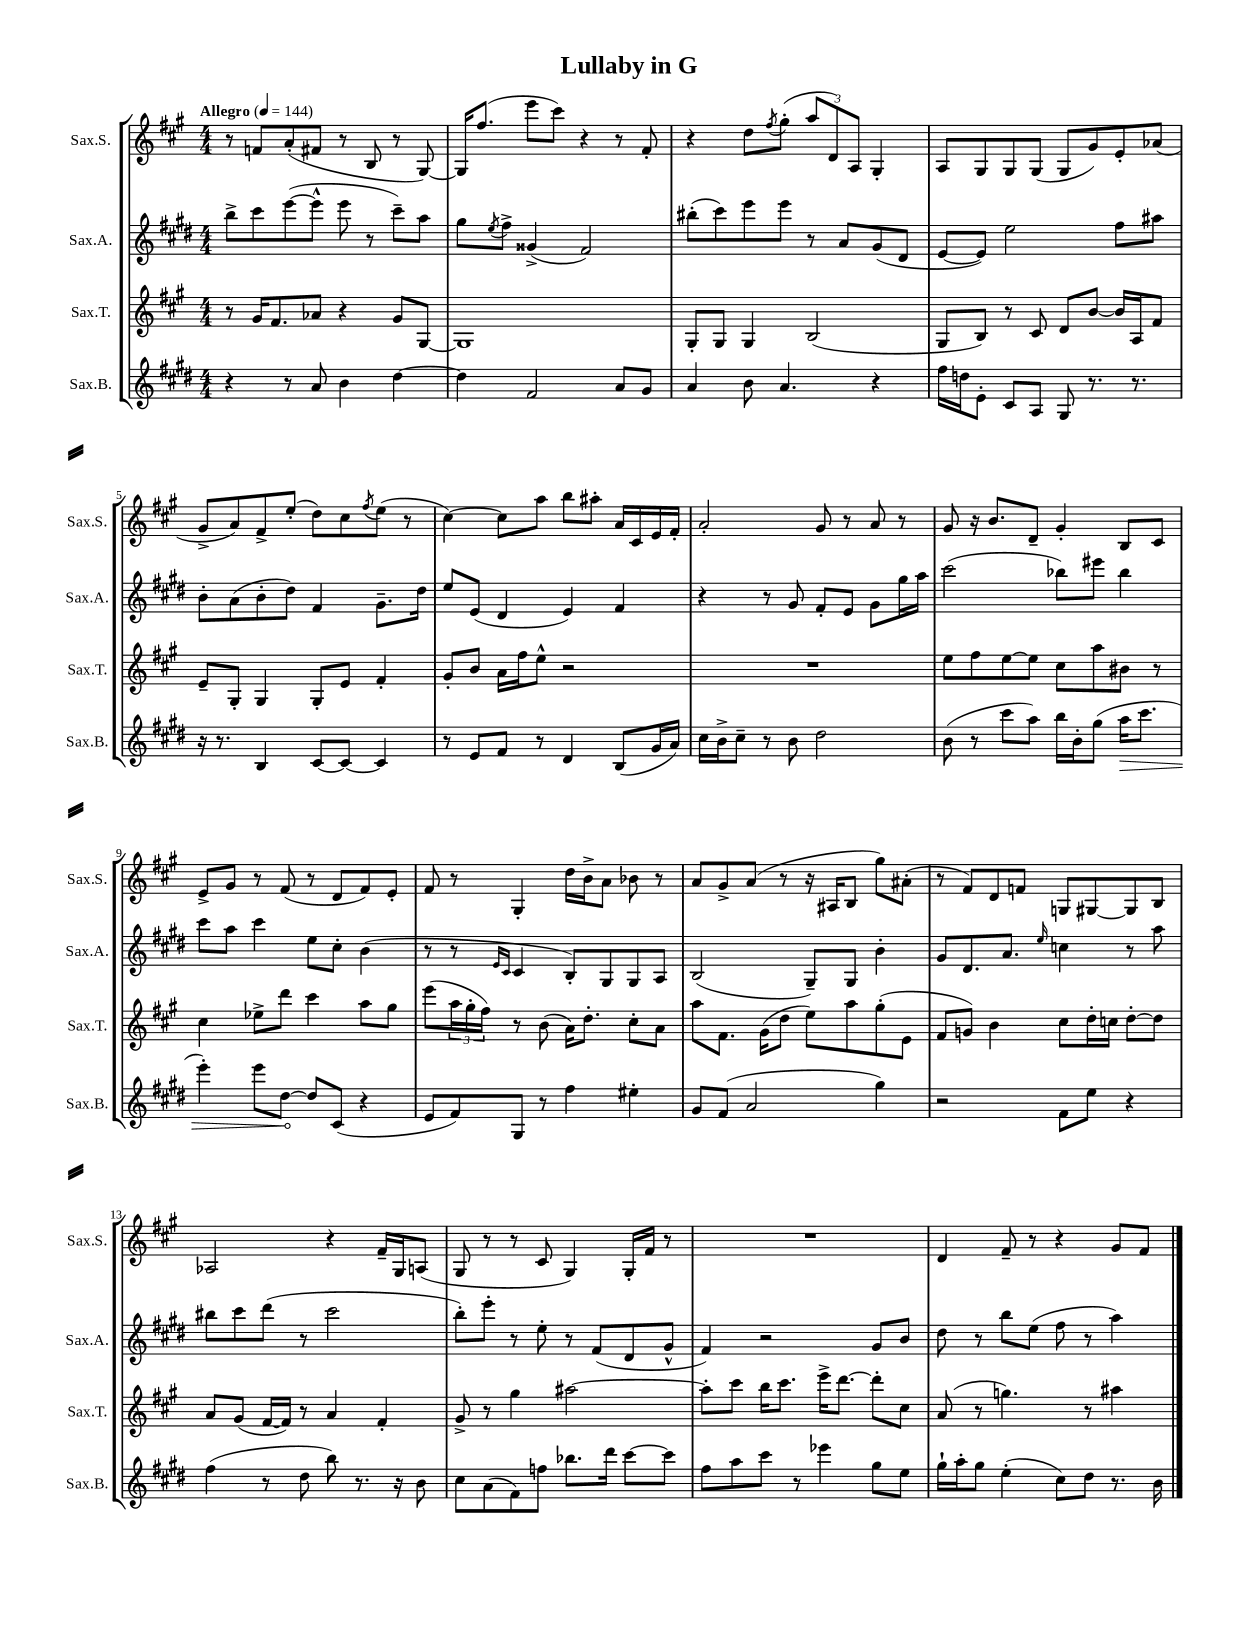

**kern	**dynam	**kern	**kern	**kern
*part4	*part4	*part3	*part2	*part1
*staff4	*staff4	*staff3	*staff2	*staff1
*I"Sax.B.	*	*I"Sax.T.	*I"Sax.A.	*I"Sax.S.
*I'Sax.B.	*	*I'Sax.T.	*I'Sax.A.	*I'Sax.S.
*clefG2	*	*clefG2	*clefG2	*clefG2
*k[f#c#g#d#]	*	*k[f#c#g#]	*k[f#c#g#d#]	*k[f#c#g#]
*M4/4	*	*M4/4	*M4/4	*M4/4
*MM144	*	*MM144	*MM144	*MM144
=1	=1	=1	=1	=1
!	!	!	!	!LO:TX:a:B:t=Allegro
4r	.	8r	8bb^\L	8r
.	.	16g#/KL	8ccc#\	8fn/L
.	.	8.f#/	.	.
8r	.	.	([8eee\	(8a'/
8a/	.	8a-X/J	8eee^^\J]	8f#X/J
4b\	.	4r	8eee\	8r
.	.	.	8r	8B/
[4dd#\	.	8g#/L	8ccc#~\L)	8r
.	.	[8G#/J	8aa\J	[8G#/)
=2	=2	=2	=2	=2
4dd#\]	.	1G#]	8gg#\L	16G#/KL]
.	.	.	.	(8.ff#/J
.	.	.	8qee/	.
.	.	.	8ff#^\J	.
2f#/	.	.	(4g##X^/	8eee\L
.	.	.	.	8ccc#\J)
.	.	.	2f#/)	4r
8a/L	.	.	.	8r
8g#/J	.	.	.	8f#'/
=3	=3	=3	=3	=3
4a/	.	8G#'/L	(8bb#X'\L	4r
.	.	8G#/J	8ccc#\)	.
8b\	.	4G#/	8eee\	8dd\L
.	.	.	.	8qff#/
4.a/	.	.	8eee\J	(8gg#'\J
.	.	(2B/	8r	12aa/L
.	.	.	.	12d/)
.	.	.	8a/L	.
.	.	.	.	12A/J
4r	.	.	(8g#/	4G#'/
.	.	.	8d#/J	.
=4	=4	=4	=4	=4
16ff#\LL	.	8G#/L	[8e/L	8A/L
16ddn\J	.	.	.	.
8e'\J	.	8B/J)	8e/J])	8G#/
8c#/L	.	8r	2ee\	8G#/
8A/J	.	8c#/	.	(8G#/J
8G#/	.	8d/L	.	8G#/L
8.r	.	[8b/J	.	8g#/)
.	.	16b/LL]	8ff#\L	8e'/
8.r	.	16A/J	.	.
.	.	8f#/J	8aa#X\J	(8a-X/J
!!LO:LB:g=z
=5	=5	=5	=5	=5
16r	.	8e~/L	8b'\L	8g#^/L
8.r	.	.	.	.
.	.	8G#'/J	(8a\	8a/)
4B/	.	4G#/	8b'\	8f#^/
.	.	.	8dd#\J)	(8ee'/J
[8c#/L	.	8G#'/L	4f#/	8dd\L)
8c#/J_	.	8e/J	.	8cc#\
.	.	.	.	8qff#/
4c#/]	.	4f#'/	8.g#~\L	(8ee\J
.	.	.	.	8r
.	.	.	16dd#\Jk	.
=6	=6	=6	=6	=6
8r	.	8g#'/L	8ee/L	[4cc#\)
8e/L	.	8b/J	(8e/J	.
8f#/J	.	16a\LL	4d#/	8cc#\L]
.	.	16ff#\J	.	.
8r	.	8ee^^\J	.	8aa\J
4d#/	.	2r	4e/)	8bb\L
.	.	.	.	8aa#X'\J
(8B/L	.	.	4f#/	16a/LL
.	.	.	.	16c#/
16g#/L	.	.	.	16e/
16a/JJ)	.	.	.	16f#'/JJ
=7	=7	=7	=7	=7
16cc#\LL	.	1r	4r	2a'/
16b^\J	.	.	.	.
8cc#~\J	.	.	.	.
8r	.	.	8r	.
8b\	.	.	8g#/	.
2dd#\	.	.	8f#'/L	8g#/
.	.	.	8e/J	8r
.	.	.	8g#\L	8a/
.	.	.	16gg#\L	8r
.	.	.	16aa\JJ	.
=8	=8	=8	=8	=8
(8b\	.	8ee\L	(2ccc#\	8g#/
8r	.	8ff#\	.	16r
.	.	.	.	8.b/L
8ccc#\L	.	[8ee\	.	.
8aa\J)	.	8ee\J]	.	8d~/J
16bb\LL	.	8cc#\L	8bb-X\L)	4g#'/
16b'\J	.	.	.	.
(8gg#\J	.	8aa\	8eee#X\J	.
!	!LO:HP:b	!	!	!
16aa\KL	>	8b#X\J	4bb-\	8B/L
8.ccc#\J	.	.	.	.
.	.	8r	.	8c#/J
!!LO:LB:g=z
=9	=9	=9	=9	=9
4eee'\)	.	4cc#\	8ccc#\L	8e^/L
.	.	.	8aa\J	8g#/J
8eee\L	.	8ee-X^\L	4ccc#\	8r
[8dd#\J	.	8ddd\J	.	(8f#/
8dd#/L]	]	4ccc#\	8ee\L	8r
(8c#/J	.	.	8cc#'\J	8d/L
4r	.	8aa\L	(4b\	8f#/)
.	.	8gg#\J	.	8e'/J
=10	=10	=10	=10	=10
8e/L	.	(8eee\L	8r	8f#/
8f#/)	.	24aa\L	8r	8r
.	.	24gg#'\	.	.
.	.	24ff#\JJ)	.	.
.	.	.	16qqe/LL	.
.	.	.	16qqc#/JJ	.
8G#/J	.	8r	4c#/	4G#'/
8r	.	(8b\	.	.
4ff#\	.	16a\KL)	8B'/L)	16dd\LL
.	.	8.dd'\J	.	16b^\J
.	.	.	8G#/	8a\J
4ee#X'\	.	8cc#'\L	8G#/	8b-X\
.	.	8a\J	8A/J	8r
=11	=11	=11	=11	=11
8g#/L	.	8aa\L	(2B/	8a/L
(8f#/J	.	8.f#\J	.	8g#^/
2a/	.	.	.	(8a/J
.	.	(16g#\KL	.	.
.	.	8dd\J	.	8r
.	.	8ee\L)	8G#~/L)	16r
.	.	.	.	16A#X/KL
.	.	8aa\	8G#/J	8B/J
4gg#\)	.	(8gg#'\	4b'\	8gg#\L)
.	.	8e\J	.	(8a#X'\J
=12	=12	=12	=12	=12
2r	.	8f#/L	8g#/L	8r
.	.	8gn/J)	8.d#/	8f#/L)
.	.	4b\	.	8d/
.	.	.	8.a/J	.
.	.	.	.	8fn/J
.	.	.	16qqee/	.
8f#\L	.	8cc#\L	4ccn\	8Gn/L
8ee\J	.	16dd'\L	.	[8G#X/
.	.	16ccn\JJ	.	.
4r	.	[8dd'\L	8r	8G#/]
.	.	8dd\J]	8aa\	8B/J
!!LO:LB:g=z
=13	=13	=13	=13	=13
(4ff#\	.	8a/L	8bb#X\L	2A-X/
.	.	(8g#/J	8ccc#\	.
8r	.	[16f#/LL	(8ddd#\J	.
.	.	16f#/JJ])	.	.
8dd#\	.	8r	8r	.
8bb\)	.	4a/	2ccc#\	4r
8.r	.	.	.	.
.	.	4f#'/	.	16f#~/LL
16r	.	.	.	16G#/J
8b\	.	.	.	(8An/J
=14	=14	=14	=14	=14
8cc#\L	.	8g#^/	8bb'\L)	8G#/
(8a\	.	8r	8eee'\J	8r
8f#\)	.	4gg#\	8r	8r
8ffn\J	.	.	8ee'\	8c#/
8.bb-X\L	.	[2aa#X\	8r	4G#/)
.	.	.	(8f#/L	.
16ddd#\Jk	.	.	.	.
[8ccc#\L	.	.	8d#/	16G#'/LL
.	.	.	.	16f#/JJ
8ccc#\J]	.	.	8g#^^/J	8r
=15	=15	=15	=15	=15
8ff#\L	.	8aa#'\L]	4f#/)	1r
8aa\	.	8ccc#\J	.	.
8ccc#\J	.	16bb\KL	2r	.
.	.	8.ccc#\J	.	.
8r	.	.	.	.
4eee-X\	.	16eee^\KL	.	.
.	.	[8.ddd\J	.	.
8gg#\L	.	8ddd'\L]	8g#/L	.
8ee\J	.	8cc#\J	8b/J	.
=16	=16	=16	=16	=16
16gg#`\LL	.	(8a/	8dd#\	4d/
16aa'\J	.	.	.	.
8gg#\J	.	8r	8r	.
(4ee'\	.	4.ggn\)	8bb\L	8f#~/
.	.	.	(8ee\J	8r
8cc#\L)	.	.	8ff#\	4r
8dd#\J	.	8r	8r	.
8.r	.	4aa#X\	4aa\)	8g#/L
.	.	.	.	8f#/J
16b\	.	.	.	.
==	==	==	==	==
*-	*-	*-	*-	*-
